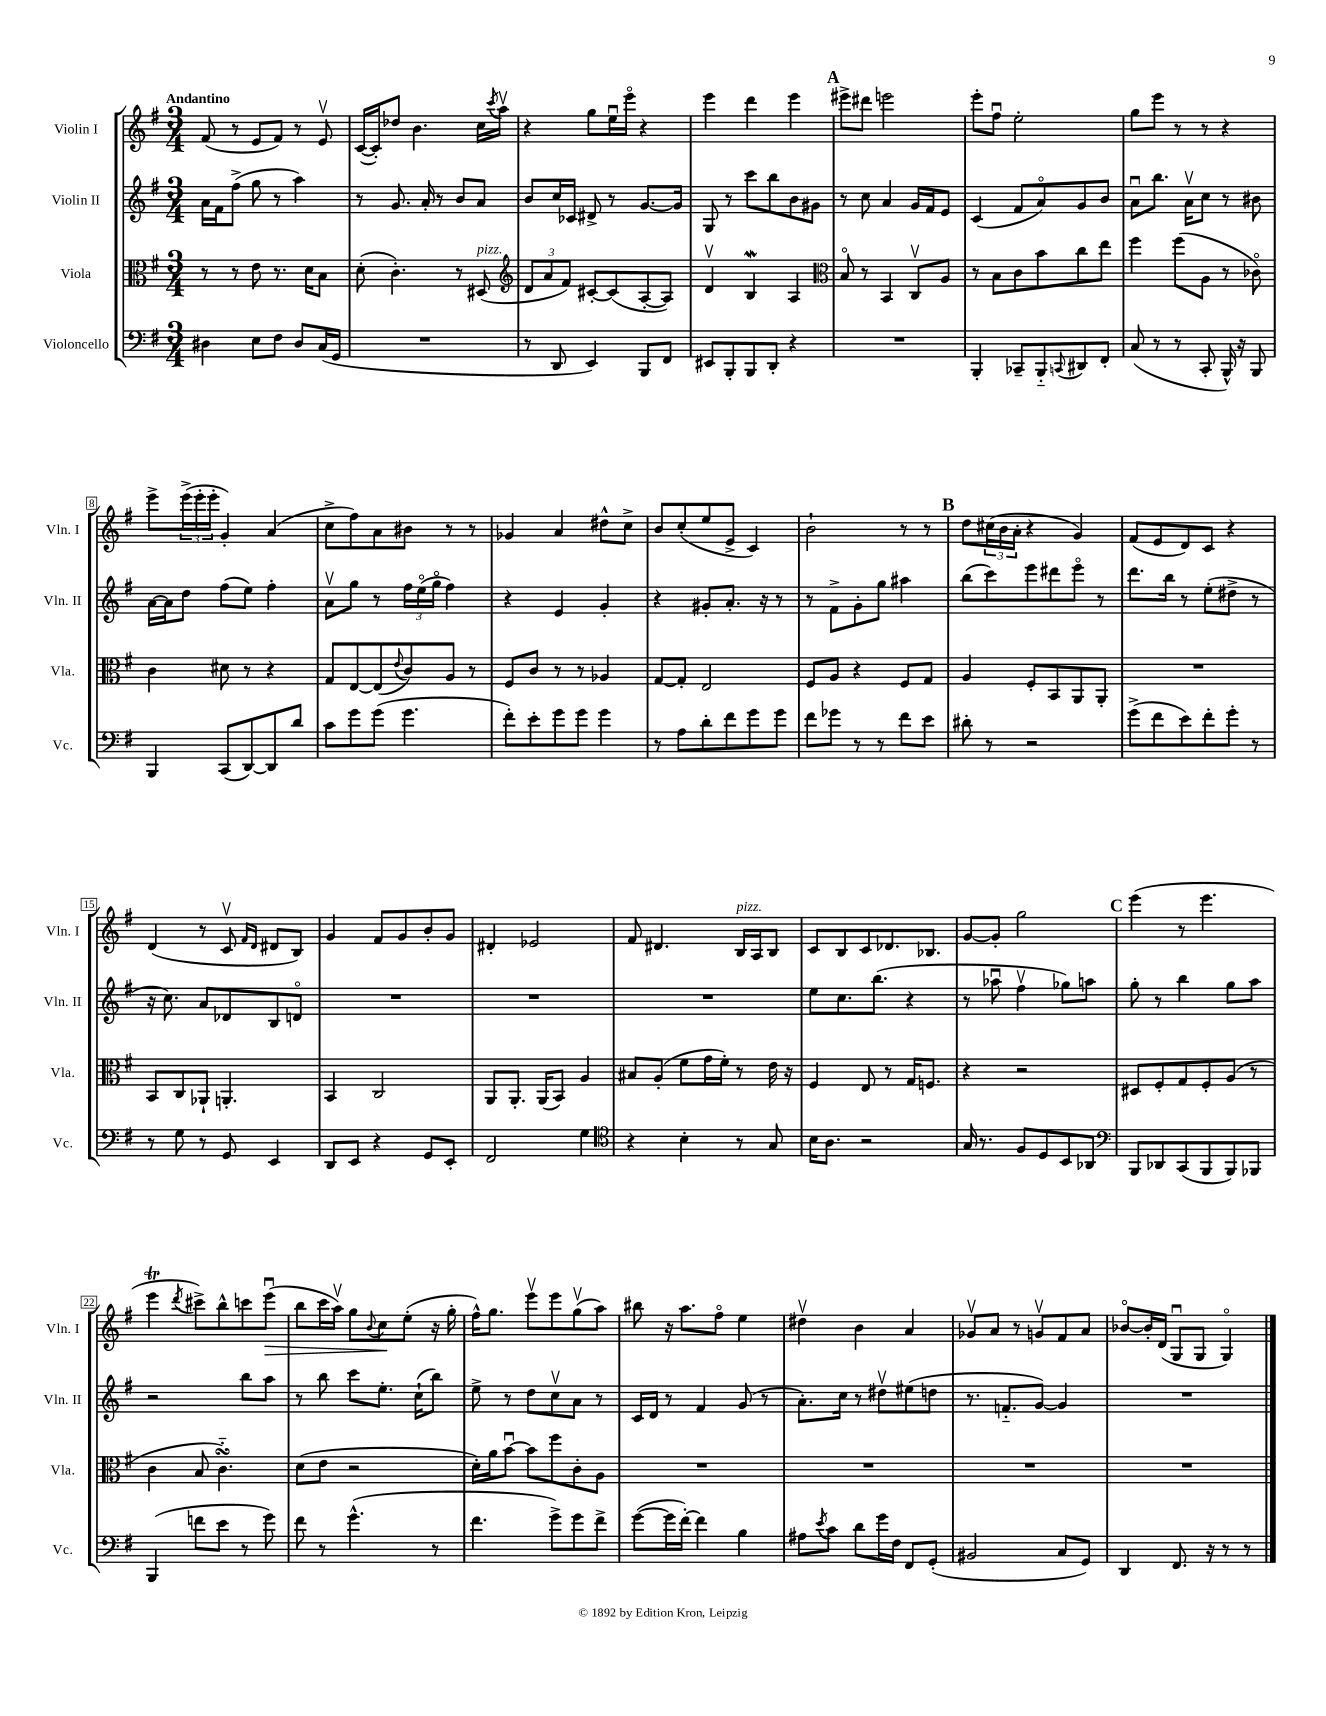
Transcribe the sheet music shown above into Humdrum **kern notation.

**kern	**kern	**kern	**kern	**dynam
*part4	*part3	*part2	*part1	*part1
*staff4	*staff3	*staff2	*staff1	*staff1
*I"Violoncello	*I"Viola	*I"Violin II	*I"Violin I	*
*I'Vc.	*I'Vla.	*I'Vln. II	*I'Vln. I	*
*clefF4	*clefC3	*clefG2	*clefG2	*
*k[f#]	*k[f#]	*k[f#]	*k[f#]	*
*M3/4	*M3/4	*M3/4	*M3/4	*
=1	=1	=1	=1	=1
!	!	!	!LO:TX:a:B:t=Andantino	!
4D#X\	8r	16a\LL	(8f#/	.
.	.	16f#\J	.	.
.	8r	(8ff#^\J	8r	.
8E\L	8e\	8gg\	8e/L	.
8F#\J	8.r	8r	8f#/J)	.
8D#/L	.	4aa\)	8r	.
.	16d\KL	.	.	.
(16C/L	8B\J	.	8ev/	.
16GG/JJ	.	.	.	.
=2	=2	=2	=2	=2
2.r	(8d'\	8r	([16c/LL	.
.	.	.	16c'/J])	.
.	4.c'\)	8.g/	8dd-X/J	.
.	.	.	4.b\	.
.	.	16a'/	.	.
.	.	8r	.	.
.	8r	8b/L	.	.
!	!LO:TX:a:i:t=pizz.	!	!	!
.	(8D#X/	8a/J	16cc\LL	.
.	.	.	8qccc/	.
.	.	.	16aav\JJ	.
=3	=3	=3	=3	=3
*	*clefG2	*	*	*
8r	12d/L	8b/L	4r	.
.	12a/	.	.	.
8DD/	.	16cc/L	.	.
.	12f#/J)	.	.	.
.	.	16c-X/JJ	.	.
4EE/)	[8c#X'/L	8d#X^/	8gg\L	.
.	(8c#/]	8r	16eeu\L	.
.	.	.	16eee\JJ	.
8BBB/L	[8A'/	[8.g/L	4r	.
8FF#/J	8A/J])	.	.	.
.	.	16g/Jk]	.	.
=4	=4	=4	=4	=4
8EE#X/L	4dv/	8G/	4eee\	.
8BBB'/	.	8r	.	.
8BBB/	4BW/	8ccc\L	4ddd\	.
8DD'/J	.	8bb\	.	.
4r	4A/	8b\	4eee\	.
.	.	8g#X\J	.	.
!!LO:REH:place=s1:t=A
=5	=5	=5	=5	=5
*	*clefC3	*	*	*
2.r	8B/	8r	8eee#X^\L	.
.	8r	8cc\	8ddd#X\J	.
.	4BB/	4a/	2eeen\	.
.	8Cv/L	16g/LL	.	.
.	.	16f#/J	.	.
.	8A/J	8e/J	.	.
=6	=6	=6	=6	=6
4BBB'/	8r	(4c/	8eee'\L	.
.	8B\L	.	8ff#u\J	.
8CC-X~/L	8c\	8f#/L	2ee'\	.
8BBB/	8b\	8a/)	.	.
8qqCCn/	.	.	.	.
8DD#X/	8cc\	8g/	.	.
8FF#'/J	8ee\J	8b/J	.	.
=7	=7	=7	=7	=7
(8C/	4ff#\	8au\L	8gg\L	.
8r	.	8.bb\J	8eee\J	.
8r	(8ff#\L	.	8r	.
.	.	16av\KL	.	.
8CC'/	8A\J	8cc\J	8r	.
16BBB^^/)	8r	8r	4r	.
16r	.	.	.	.
8BBB/	8c-X\)	8b#X\	.	.
!!LO:LB:g=z
=8	=8	=8	=8	=8
4BBB/	4c\	[16a\LL	8eee^\L	.
.	.	16a\J]	.	.
.	.	8dd\J	(24eee^\L	.
.	.	.	24eee'\	.
.	.	.	24eee'\JJ	.
(8CC/L	8d#X\	(8ff#\L	4g'/)	.
[8DD/)	8r	8ee\J)	.	.
8DD/]	4r	4ff#'\	(4a/	.
8d/J	.	.	.	.
=9	=9	=9	=9	=9
8c\L	8G/L	8av\L	8cc^\L	.
8g\	[8E/	8gg\J	8ff#\)	.
(8g\J	(8E/]	8r	8a\	.
.	8qqe/	.	.	.
4.g\	8c/)	24ff#\LL	8b#X\J	.
.	.	(24ee\	.	.
.	.	24gg\JJ	.	.
.	8A/J	4ff#\)	8r	.
.	8r	.	8r	.
=10	=10	=10	=10	=10
8f#'\L)	8F#/L	4r	4g-X/	.
8e'\	8c/J	.	.	.
8g\	8r	4e/	4a/	.
8g\J	8r	.	.	.
4g\	4A-X/	4g'/	8dd#X^^\L	.
.	.	.	8cc^\J	.
=11	=11	=11	=11	=11
8r	[8G/L	4r	8b/L	.
8A\L	8G'/J]	.	(8cc'/	.
8d'\	2E/	8g#X'/L	8ee/	.
8f#\	.	8.a'/J	8e^/J	.
8g\	.	.	4c/)	.
.	.	16r	.	.
8g\J	.	8r	.	.
=12	=12	=12	=12	=12
8f#\L	8F#/L	8r	2b`\	.
8g-X\J	8A/J	8f#^\L	.	.
8r	4r	8g'\	.	.
8r	.	8gg\J	.	.
8f#\L	8F#/L	4aa#X\	8r	.
8e\J	8G/J	.	8r	.
!!LO:REH:place=s1:t=B
=13	=13	=13	=13	=13
8d#X'\	4A/	(8bb\L	8dd\L	.
8r	.	8ccc\)	(24cc#X\L	.
.	.	.	24b\	.
.	.	.	24a'\JJ	.
2r	8F#'/L	8eee\	4r	.
.	8BB/	8ddd#X\	.	.
.	8AA/	8eee\J	4g/)	.
.	8AA'/J	8r	.	.
=14	=14	=14	=14	=14
(8g^\L	2.r	8.ddd\L	(8f#/L	.
8f#\	.	.	8e/	.
.	.	16bb\Jk	.	.
8e\)	.	8r	8d/)	.
8f#'\	.	(8ee'\L	8c/J	.
8g'\J	.	8dd#X^\J	4r	.
8r	.	8r	.	.
!!LO:LB:g=z
=15	=15	=15	=15	=15
8r	8BB/L	16r	(4d/	.
.	.	8.cc\)	.	.
8G\	8C/	.	.	.
8r	8AA-X`/J	8a/L	8r	.
8GG/	4.AAn'/	8d-X/	8cv/	.
.	.	.	16qqf#/LL	.
.	.	.	16qqd/JJ	.
4EE/	.	8B/	8d#X/L	.
.	.	8dn/J	8B/J)	.
=16	=16	=16	=16	=16
8DD/L	4BB/	2.r	4g/	.
8EE/J	.	.	.	.
4r	2C/	.	8f#/L	.
.	.	.	8g/	.
8GG/L	.	.	8b'/	.
8EE'/J	.	.	8g/J	.
=17	=17	=17	=17	=17
2FF#/	8AA/L	2.r	4d#X'/	.
.	8.AA'/J	.	.	.
.	.	.	2e-X/	.
.	(16AA/KL	.	.	.
.	8BB/J)	.	.	.
4G\	4A/	.	.	.
=18	=18	=18	=18	=18
*clefC4	*	*	*	*
4r	8B#X/L	2.r	8f#/	.
.	(8A'/J	.	4.d#X/	.
4B'\	8f#\L	.	.	.
.	16g\L	.	.	.
.	16f#'\JJ)	.	.	.
!	!	!	!LO:TX:a:i:t=pizz.	!
8r	8r	.	16B/LL	.
.	.	.	16A/J	.
8G/	16e\	.	8B/J	.
.	16r	.	.	.
=19	=19	=19	=19	=19
16B\KL	4F#/	8ee\L	8c/L	.
8.A\J	.	.	.	.
.	.	8.cc\	8B/	.
2r	8E/	.	8c/	.
.	.	(8.bb\J	.	.
.	8r	.	8.d-X/	.
.	16G/KL	4r	.	.
.	8.Fn/J	.	8.B-X/J	.
=20	=20	=20	=20	=20
16G/	4r	8r	[8g/L	.
8.r	.	.	.	.
.	.	8aa-Xu\	8g'/J]	.
8F#/L	2r	4ff#v\	2gg\	.
8D/	.	.	.	.
8BB/	.	8gg-X\L)	.	.
8AA-X/J	.	8aan\J	.	.
!!LO:REH:place=s1:t=C
=21	=21	=21	=21	=21
*clefF4	*	*	*	*
8BBB/L	8D#X/L	8gg'\	(4eee\	.
8DD-X/	8F#'/	8r	.	.
(8CC/	8G/	4bb\	8r	.
8BBB/	8F#'/	.	4.eee\	.
8BBB/)	(8A/J	8gg\L	.	.
8BBB-X/J	8r	8aa\J	.	.
!!LO:LB:g=z
=22	=22	=22	=22	=22
(4BBB/	4c\	2r	4eeeT\	.
.	.	.	8qddd/	.
8fn\L	8B/	.	8ccc#X^\L)	.
8e\J	4.csSSs\)	.	8bb^^\	.
8r	.	8bb\L	8cccn\	.
!	!	!	!	!LO:HP:b
8g\)	.	8aa\J	(8eeeu\J	>
=23	=23	=23	=23	=23
8f#\	(8d\L	8r	8bb\L	.
8r	8e\J	8bb\	16ccc\L	.
.	.	.	16aav\JJ)	.
(4.g^^\	2r	8ccc\L	8gg\L	.
.	.	.	8qqb/	.
.	.	8.ee'\J	8cc\	.
.	.	.	(8ee'\J	]
.	.	(16cc`\KL	.	.
8r	.	8bb\J)	16r	.
.	.	.	16gg'\	.
=24	=24	=24	=24	=24
4.f#\	16d'\LL)	8ee^\	16ff#^^\KL)	.
.	16a\J	.	8.gg\J	.
.	[8bu\J	8r	.	.
.	8b\L]	8dd\L	8eeev\L	.
8g^\L)	8ff#\	8ccv\	8eee\	.
8g\	8c'\	8a\J	(8ggv\	.
8f#^\J	8A\J	8r	8aa\J)	.
=25	=25	=25	=25	=25
([8g\L	2.r	16c/LL	8bb#X\	.
.	.	16d/JJ	.	.
16g\L]	.	8r	16r	.
[16f#'\JJ)	.	.	8.aa\L	.
4f#\]	.	4f#/	.	.
.	.	.	8ff#\J	.
4B\	.	(8g/	4ee\	.
.	.	8r	.	.
=26	=26	=26	=26	=26
8A#X\L	2.r	8.a'\L)	4dd#Xv\	.
8qe/	.	.	.	.
8c\J	.	.	.	.
.	.	16cc\Jk	.	.
8d\L	.	8r	4b\	.
16g\L	.	8dd#Xv\L	.	.
16F#\JJ	.	.	.	.
8FF#/L	.	(8ee#X\	4a/	.
(8GG'/J	.	8ddn\J	.	.
=27	=27	=27	=27	=27
2BB#X/	2.r	8.r	8g-Xv/L	.
.	.	.	8a/J	.
.	.	8.fn/L	.	.
.	.	.	8r	.
.	.	[8g/J)	8gnv/L	.
8C/L	.	4g/]	8f#/	.
8GG/J)	.	.	8a/J	.
=28	=28	=28	=28	=28
4DD/	2.r	2.r	[8b-X/L	.
.	.	.	16b-'/L]	.
.	.	.	(16d/JJ	.
8.FF#/	.	.	8Gu/L	.
.	.	.	8G/J	.
16r	.	.	.	.
8r	.	.	4G/)	.
8r	.	.	.	.
==	==	==	==	==
*-	*-	*-	*-	*-
